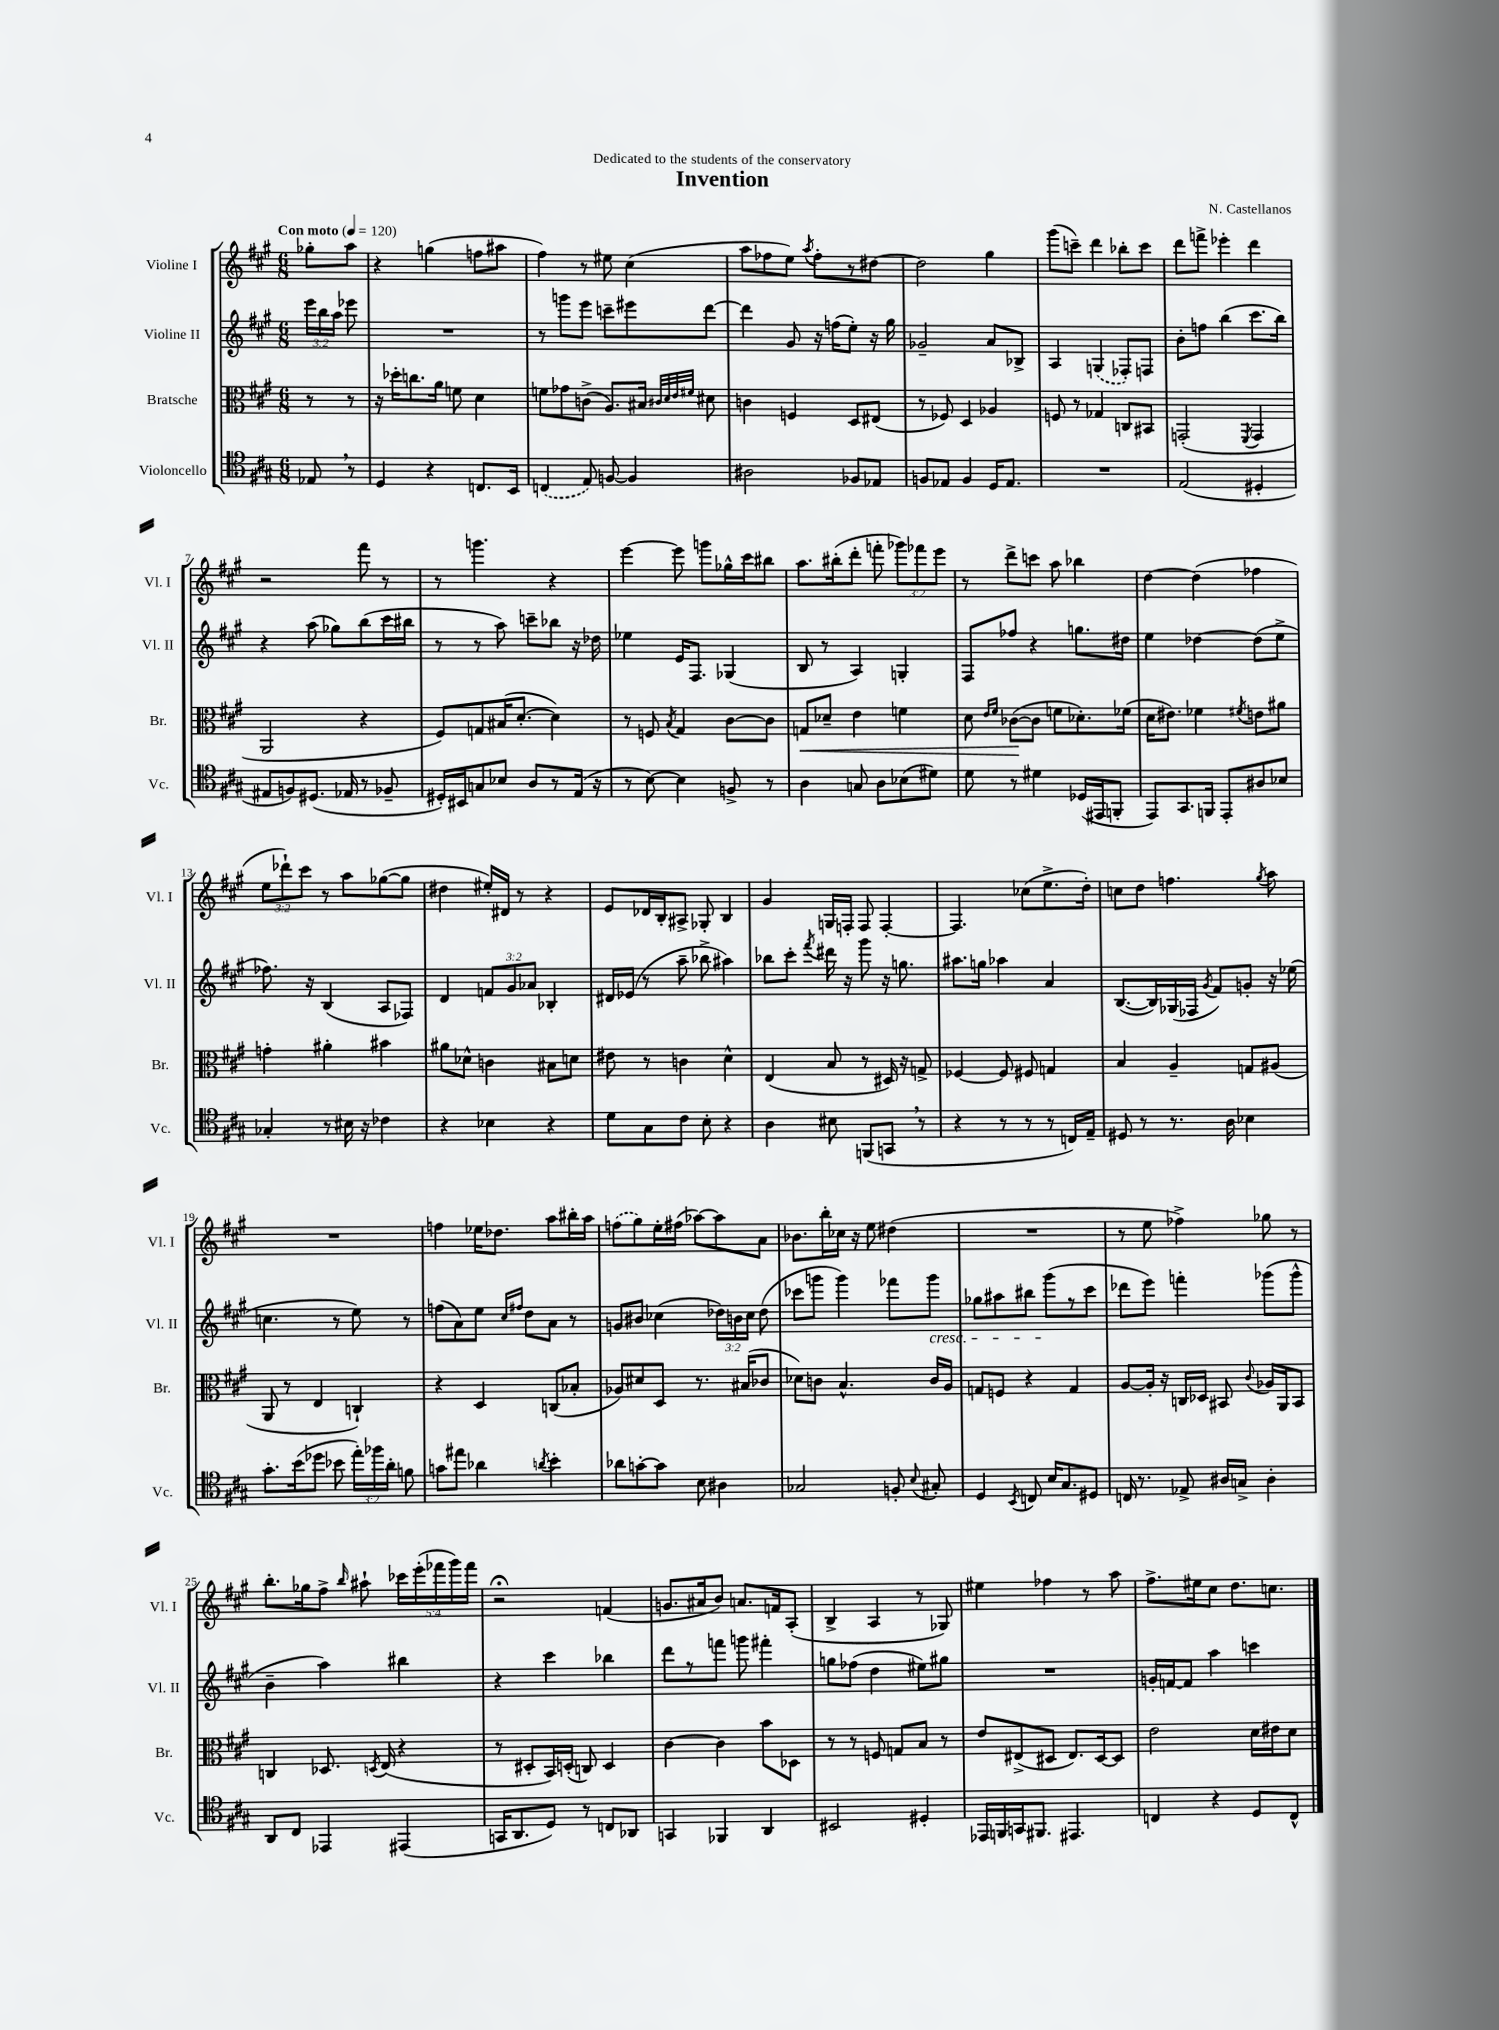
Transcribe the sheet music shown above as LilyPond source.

\header { title = "Invention" composer = "N. Castellanos" dedication = "Dedicated to the students of the conservatory" }
<<
\new StaffGroup <<
\new Staff = "s0" \with { instrumentName = "Violine I" shortInstrumentName = "Vl. I" } {
    \clef treble \key a \major \numericTimeSignature \time 6/8 \override Staff.TupletNumber.text = #tuplet-number::calc-fraction-text \partial 4 \tempo "Con moto" 4 = 120
    \autoBeamOff ges''8[-. a''8] |
    r4 g''4( f''8[ ais''8] |
    fis''4) r8 eis''8 cis''4( |
    a''8[ fes''8 e''8]) \acciaccatura { a''8 } fes''8[-. r8 dis''8]~ |
    dis''2 gis''4 |
    gis'''8[( c'''8]--) d'''4 bes''8[-. c'''8] |
    d'''8[ f'''8]-> ees'''4-. d'''4 |
    r2 fis'''8 r8 |
    r8 g'''4. r4 |
    e'''4~ e'''8 g'''8[ ges''16-^ cis'''16 bis''8] |
    a''8.[ bis''16-.( d'''8]-. f'''8-. \tuplet 3/2 { ges'''8[) fes'''8 e'''8] } |
    r8 d'''8[-> c'''8] a''8 bes''4 |
    d''4~ d''4( fes''4 |
    \tuplet 3/2 { e''8[ des'''8-!) cis'''8] } r8 a''8[ ges''8~( ges''8] |
    dis''4 eis''16[-.) dis'16] r8 r4 |
    e'8[ des'16 b16-. ais8]-> ges8-. b4 |
    gis'4 g16[ f16]-. f8 f4~-. |
    f4. ces''8[( e''8.-> d''16]-.) |
    c''8[ d''8] f''4. \acciaccatura { gis''8 } a''8 |
    R2. |
    f''4 ees''16[ des''8.] a''8[ bis''16-. a''16] |
    \once \slurDashed f''8[( gis''8) e''16-. fis''16]( aes''8[~) aes''8 a'8] |
    bes'8.[ b''16-. ces''16] r16 e''8 dis''4( |
    R2. |
    r8 e''8 fes''4->) ges''8 r8 |
    b''8.[-. ges''16 fis''8]-> \grace { b''16 } ais''8-! \tuplet 5/4 { ces'''16[ e'''16-.( fes'''16 gis'''16) fes'''16] } |
    r2\fermata f'4( |
    g'8.[ ais'16 b'8]) a'8.[ f'16 a8]-.( |
    b4-> a4 r8 ges8) |
    eis''4 fes''4 r8 a''8 |
    fis''8.[-> eis''16 cis''8] d''8.[ c''8.] \bar "|." |
}
\new Staff = "s1" \with { instrumentName = "Violine II" shortInstrumentName = "Vl. II" } {
    \clef treble \key a \major \numericTimeSignature \time 6/8 \override Staff.TupletNumber.text = #tuplet-number::calc-fraction-text \partial 4
    \autoBeamOff \tuplet 3/2 { e'''16[ b''16 a''16] } ees'''8 |
    R2. |
    r8 g'''8[ e'''8] c'''8[-- eis'''8 d'''8]~ |
    d'''4 gis'8 r16 f''16[( e''8]-.) r16 gis''16 |
    ges'2-- a'8[ bes8]-> |
    a4 \once \slurDashed g4( fes8[-.) f8] |
    b'8[-. f''8] b''4( cis'''8.[ b''16]) |
    r4 a''8( ges''8[) b''8( cis'''16 bis''16] |
    r8 r8 a''8) c'''8[-- bes''8] r16 des''16 |
    ees''4 e'16[ fis8.] ges4( |
    b8 r8 a4) g4-. |
    fis8[ fes''8] r4 g''8.[ dis''16] |
    e''4 des''4~ des''8[( e''8]-> |
    fes''8.) r16 b4( a8[ fes8]) |
    d'4 \tuplet 3/2 { f'8[ gis'8 aes'8] } bes4-. |
    dis'16[ ees'16]( r8 a''8-- bes''8-> ais''4) |
    bes''8[ cis'''8]-. \acciaccatura { fis'''8 } dis'''16 r16 gis'''8 r16 g''8. |
    ais''8.[ g''16] aes''4 a'4 |
    b8.[~( b16) ges16( fes16] \acciaccatura { gis'8 } fis'8[) g'8]-. r16 ees''16( |
    c''4. r8 e''8) r8 |
    f''8[( a'8) e''8] \grace { cis''16[ fis''16] } d''8[ a'8] r8 |
    g'8[ bis'8] ces''4( \tuplet 3/2 { des''16[) b'16 ces''16] } des''8( |
    ces'''8[ g'''8] g'''4) fes'''8[ g'''8]\cresc |
    ges''8[ ais''8 bis''8] gis'''8[\!( r8 cis'''8] |
    des'''8[ e'''8]) f'''4-. ges'''8[( ges'''8]-^ |
    b'4-- a''4) bis''4 |
    r4 cis'''4 bes''4 |
    d'''8[ r8 f'''8] g'''8 fis'''4-. |
    g''8[ fes''8]( d''4 eis''8[) gis''8] |
    R2. |
    g'16[-. f'16~ f'8] a''4 c'''4 \bar "|." |
}
\new Staff = "s2" \with { instrumentName = "Bratsche" shortInstrumentName = "Br." } {
    \clef alto \key a \major \numericTimeSignature \time 6/8 \partial 4
    \autoBeamOff r8 r8 |
    r16 des''16[-. c''8. a'16] f'8 d'4 |
    f'8[ ges'8 c'8]->( a8.[) bis16] \grace { cis'32[ d'32 e'32 fis'32] } dis'8 |
    c'4 f4 d8[ eis8]( |
    r8 fes8) d4 aes4 |
    f8 r8 ges4 c8[ bis,8] |
    g,2-.( \acciaccatura { fis,8 } g,4 |
    a,2 r4 |
    fis8[) g8 bis16( d'8.]~-. d'4) |
    r8 f8 \acciaccatura { b8 } gis4 cis'8[~ cis'8] |
    g8[\< des'8]-- e'4 f'4 |
    d'8 \grace { e'16[ fis'16] } ces'8[~\!( ces'8] f'8[ des'8.-.) fes'16]( |
    d'16[ eis'8.]) fes'4 \acciaccatura { fis'8 } e'8[ ais'8] |
    g'4-. ais'4-. bis'4 |
    ais'8[ des'8]-^ c'4 bis8[ d'8] |
    eis'8 r8 c'4 d'4-^ |
    e4( b8 r8 dis16) r16 g8-> |
    fes4~ fes8 fis8 g4 |
    b4 a4-- g8[ ais8]( |
    a,8 r8 e4 c4-!) |
    r4 d4 c8[( bes8]-. |
    aes8[) dis'8 d8] r8. bis16[( ces'8] |
    des'8[) c'8] b4.-^ c'16[ a16] |
    g8[ f8] r4 g4 |
    a8[~ a16]-. r16 c16[ des16] bis,8 \appoggiatura { cis'8 } aes16[ a,16 bis,8] |
    c4 des8. \acciaccatura { d8 } e16( r4 |
    r8 dis8[-. b,16) d16]-.( c8) d4 |
    cis'4~ cis'4 b'8[ des8] |
    r8 r8 f8 g8[ b8] r8 |
    e'8[ eis8->( dis8] eis8.[) dis16~ dis8] |
    e'2 d'16[ eis'16 d'8] \bar "|." |
}
\new Staff = "s3" \with { instrumentName = "Violoncello" shortInstrumentName = "Vc." } {
    \clef tenor \key a \major \numericTimeSignature \time 6/8 \override Staff.TupletNumber.text = #tuplet-number::calc-fraction-text \partial 4
    \autoBeamOff ees8 \breathe r8 |
    d4 r4 c8.[ b,16] |
    \once \slurDashed c4( e8) f8~ f4 |
    ais2 fes8[ ees8] |
    f8[ ees8] f4 d16[ ees8.] |
    R2. |
    e2( dis4-. |
    eis8[ f8) dis8.]( ees16 r8 fes8-- |
    dis16[-.) bis,16 g8 bes8] a8[ r8 e16]( r16 |
    r8 b8~) b4 f8-> r8 |
    a4 g8 a8[ bes8( dis'8]) |
    d'8 r8 dis'4 des16[( eis,16 f,8]-. |
    e,8[) gis,8. f,16] e,8[-. ais8 bes8] |
    ges4-. r8 bis16 r16 ces'4 |
    r4 bes4 r4 |
    d'8[ gis8 cis'8] b8-. r4 |
    a4 bis8 f,8[( g,8] \breathe r8 |
    r4 r8 r8 r8 c16[) e16]-- |
    dis8 r8 r8. a16 bes4 |
    gis'8.[-. b'16( des''8] bes'8 \tuplet 3/2 { e''16[-.) fes''16 a'16]-. } f'8 |
    g'8[ eis''8] aes'4 \acciaccatura { a'8 } b'4-. |
    aes'8[ g'8~-. g'8] b8 ais4 |
    ges2 f8-. \appoggiatura { b8 } gis8-. |
    d4 \acciaccatura { b,8 } c8 b16[ gis8. dis8] |
    c16 r8. ees8-> ais16[ g16]-> ais4-. |
    a,8[ cis8] ees,4 eis,4( |
    g,16[ a,8. d8]) r8 c8[ aes,8] |
    g,4 fes,4 a,4 |
    bis,2 dis4-. |
    ees,16[ f,16 g,16 fis,8.] eis,4. |
    c4 r4 d8[ c8]-^ \bar "|." |
}
>>
>>
